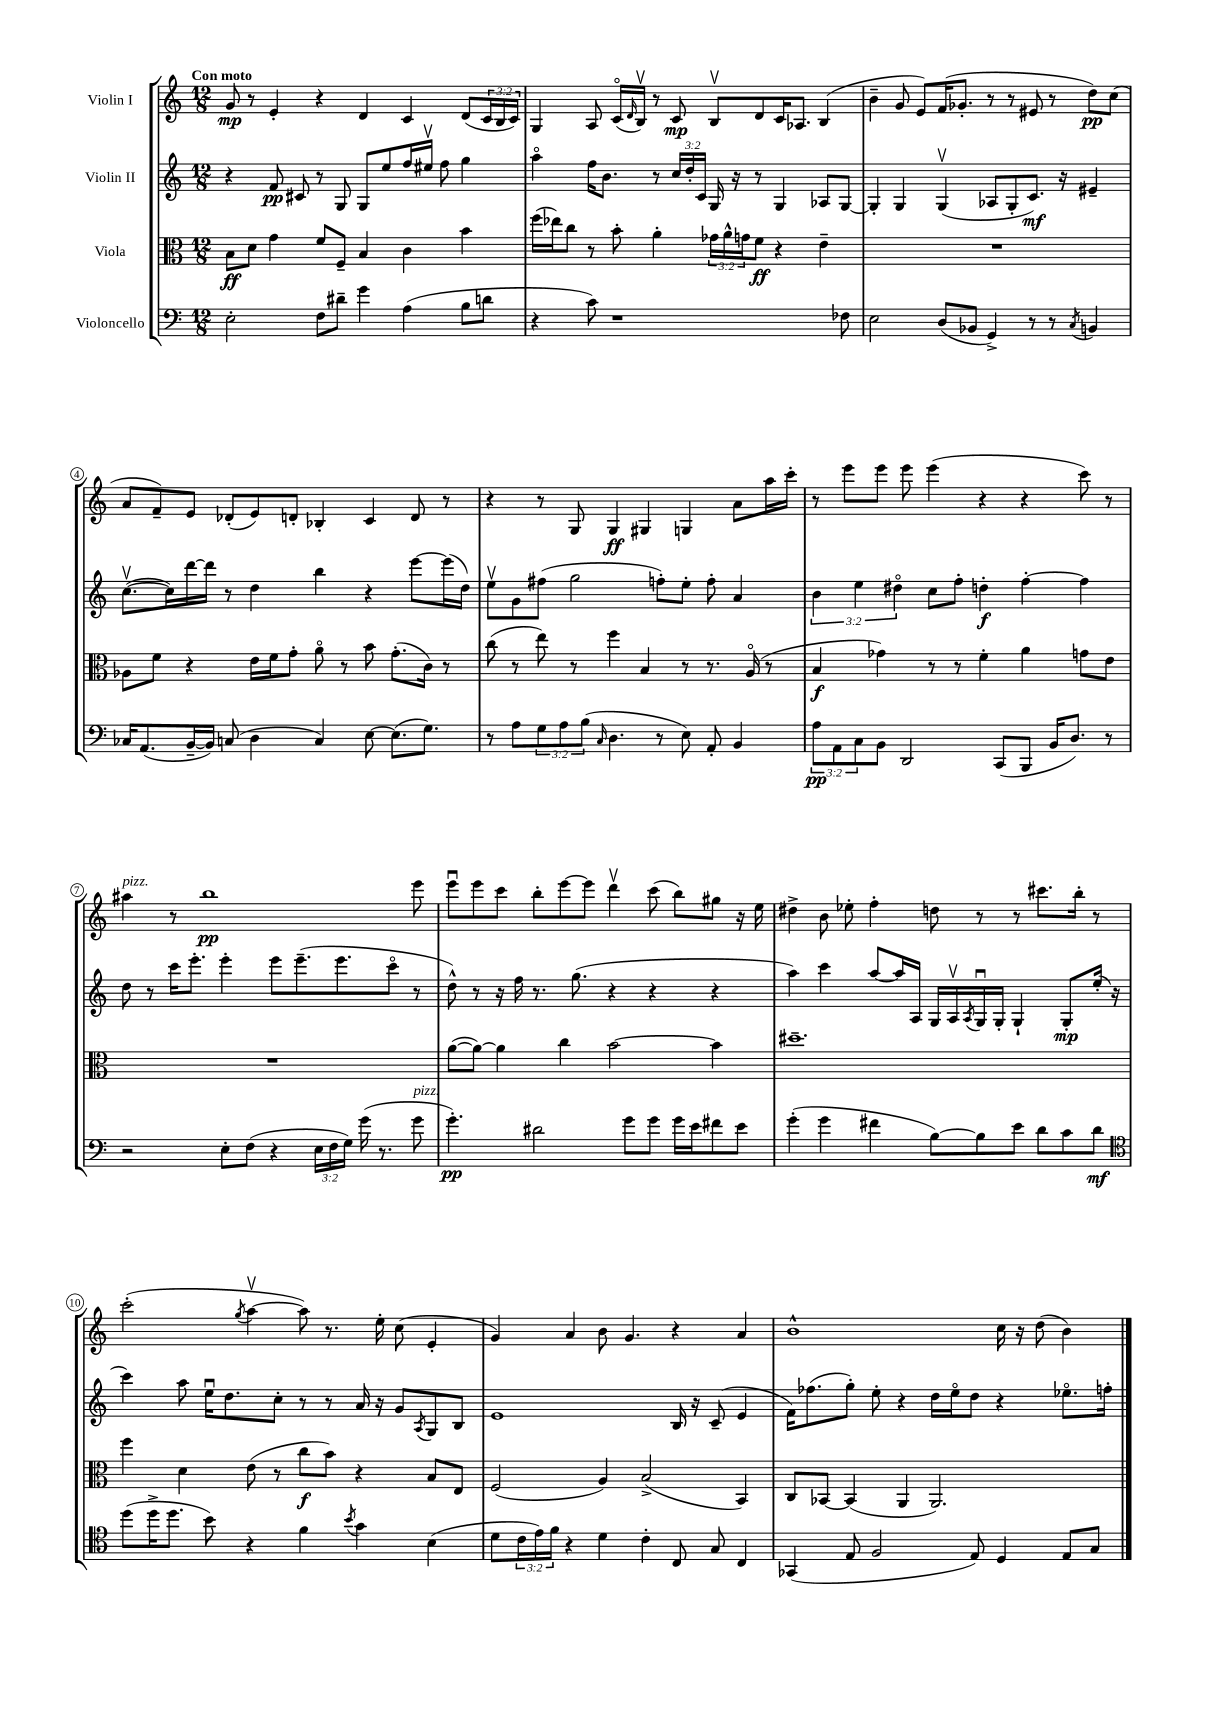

**kern	**kern	**kern	**kern
*staff4	*staff3	*staff2	*staff1
*clefF4	*clefC3	*clefG2	*clefG2
*k[]	*k[]	*k[]	*k[]
*M12/8	*M12/8	*M12/8	*M12/8
2E'\	8B\L	4r	8g/
.	8d\J	.	8r
.	4g\	8f/	4e'/
.	.	8c#/	.
8F\L	8f/L	8r	4r
8d#~\J	8F~/J	8G/	.
4g\	4B/	8G/L	4d/
.	.	8ee/	.
(4A\	4c\	16ff/L	4c/
.	.	16ee#v/JJ	.
.	.	8ff\	.
8B\L	4b\	4gg\	(8d/L
8d\J	.	.	24c/L
.	.	.	24B/
.	.	.	24c/JJ)
=	=	=	=
4r	(16ff\LL	4aao\	4G/
.	16ee-\J)	.	.
.	8cc\J	.	.
8c\)	8r	16ff\LK	8A/
.	.	8.b\J	.
1r	8b'\	.	(16co/LL
.	.	.	16qqd/
.	.	.	16Bv/JJ)
.	4a'\	8r	8r
.	.	24cc/LL	8c/
.	.	24dd'/	.
.	.	24c/JJ	.
.	24g-\LL	16G/	8Bv/L
.	24a^^\	.	.
.	.	16r	.
.	24g\J	.	.
.	8f\J	8r	8d/
.	4r	4G/	16c/K
.	.	.	8.A-/J
.	4e~\	8A-/L	(4B/
8F-\	.	[8G/J	.
=	=	=	=
2E\	1.r	4G'/]	4b~\
.	.	4G/	8g/
.	.	.	8e/L)
(8D/L	.	(4Gv/	(16f/K
.	.	.	8.g-'/J
8BB-/J	.	.	.
4GG^/)	.	8A-/L	8r
.	.	8G'/	8r
8r	.	8.c/J)	8e#/
8r	.	.	8r
.	.	16r	.
8qC/	.	.	.
4BB/	.	4e#~/	8dd\L)
.	.	.	(8cc\J
=	=	=	=
16C-/LK	8A-\L	([8.ccv\L	8a/L
(8.AA/	.	.	.
.	8f\J	.	8f~/)
.	.	16cc\]L)	.
[16BB~/L	4r	[16ddd\	8e/J
16BB/]JJ)	.	16ddd\]JJ	.
(8C/	.	8r	(8d-'/L
4D\	16e\LL	4dd\	8e/)
.	16f\J	.	.
.	8g'\J	.	8d'/J
4C/)	8ao\	4bb\	4B-'/
.	8r	.	.
[8E\	8b\	4r	4c/
(8.E\]L	(8.g'\L	.	.
.	.	[8eee\L	8d/
8.G\J)	16c\Jk)	.	.
.	8r	(16eee\]L	8r
.	.	16dd\JJ)	.
=	=	=	=
8r	(8cc\	8eev\L	4r
8A\L	8r	8g\	.
12G\	8ee\)	(8ff#\J	8r
12A\	.	.	.
.	8r	2gg\	8G/
(12B\J	.	.	.
16qqC/	.	.	.
4.D\	4ff\	.	4G/
.	4B/	.	4G#/
8r	.	8ff'\L)	.
8E\)	8r	8ee'\J	4G/
8AA'/	8.r	8ff'\	.
4BB/	.	4a/	8a\L
.	(16Ao/	.	.
.	8r	.	16aa\L
.	.	.	16ccc'\JJ
=	=	=	=
12A\L	4B/	6b\	8r
12AA\	.	.	.
.	.	.	8eee\L
12C\	.	6ee\	.
8BB\J	4g-\)	.	8eee\J
.	.	6dd#o\	.
2DD/	.	.	8eee\
.	8r	8cc\L	(4eee\
.	8r	8ff'\J	.
.	4f'\	4dd'\	4r
(8CC/L	.	.	.
8BBB/J	4a\	[4ff'\	4r
16BB/LK	.	.	.
8.D/J)	.	.	.
.	8g\L	4ff\]	8ccc\)
8r	8e\J	.	8r
=	=	=	=
2r	1.r	8dd\	4aa#\
.	.	8r	.
.	.	16ccc\LK	8r
.	.	8.eee'\J	.
.	.	.	1bb
8E'\L	.	4eee'\	.
(8F\J	.	.	.
4r	.	8eee\L	.
.	.	(8.eee~\	.
24E\LL	.	.	.
24F\	.	.	.
.	.	8.eee\	.
24G\JJ)	.	.	.
(16g\	.	.	.
8.r	.	.	.
.	.	8ccco\J	.
8g\	.	8r	8eee\
=	=	=	=
4.g'\)	([8a\L	8dd^^\)	8eeeu\L
.	8a\_J)	8r	8eee\
.	4a\]	16r	8ccc\J
.	.	16ff\	.
2d#\	.	8.r	8bb'\L
.	4cc\	.	[8eee\
.	.	(8.gg\	.
.	.	.	8eee\]J
.	[2b\	4r	4dddv\
8g\L	.	.	.
8g\J	.	4r	(8ccc\
16g\LL	.	.	8bb\L)
16e\J	.	.	.
8f#\	4b\]	4r	8gg#\J
8e\J	.	.	16r
.	.	.	16ee\
=	=	=	=
(4g'\	1.dd#~	4aa\)	4dd#^\
4g\	.	4ccc\	8b\
.	.	.	8ee-'\
4f#\	.	[8aa/L	4ff'\
.	.	16aa/]L	.
.	.	16A/JJ	.
[8B\L)	.	16G/LL	8dd\
.	.	16Av/	.
.	.	8qA/	.
8B\]	.	16Gu/	8r
.	.	16G'/JJ	.
8e\J	.	4G`/	8r
8d\L	.	.	8.ccc#\L
8c\	.	8G'/L	.
.	.	.	16bb'\Jk
8d\J	.	(16ee'/Jk	8r
.	.	16r	.
=	=	=	=
*clefC4	*	*	*
(8dd\L	4ff\	4ccc\)	(2ccc'\
16dd^\K	.	.	.
8.dd\J	.	.	.
.	4d\	8aa\	.
8b\)	.	16eeu\LK	.
.	.	8.dd\	.
.	.	.	8qgg/
4r	(8e\	.	[4aav\
.	8r	8cc'\J	.
4f\	8cc\L	8r	8aa\])
.	8b\J)	8r	8.r
8qb/	.	.	.
4g\	4r	16a/	.
.	.	16r	16ee'\
.	.	8g/L	(8cc\
.	.	8qA/	.
(4B\	8B/L	8G/	4e'/
.	8E/J	8B/J	.
=	=	=	=
8d\L	(2F/	1e	4g/)
24c\L	.	.	.
24e\)	.	.	.
24f\JJ	.	.	.
4r	.	.	4a/
4d\	4A/)	.	8b\
.	.	.	4.g/
4c'\	(2B^/	.	.
8C/	.	16B/	4r
.	.	16r	.
8G/	.	(8c~/	.
4C/	4BB/)	4e/	4a/
=	=	=	=
(4GG-/	8C/L	16f\LK)	1b^^
.	.	(8.ff-\	.
.	[8BB-/J	.	.
8E/	(4BB-/]	8gg'\J)	.
2F/	.	8ee'\	.
.	4AA/	4r	.
.	2.AA/)	16dd\LL	.
.	.	16eeo\J	.
8E/)	.	8dd\J	.
4D/	.	4r	16cc\
.	.	.	16r
.	.	.	(8dd\
8E/L	.	8.ee-o\L	4b\)
8G/J	.	.	.
.	.	16ff'\Jk	.
==	==	==	==
*-	*-	*-	*-
